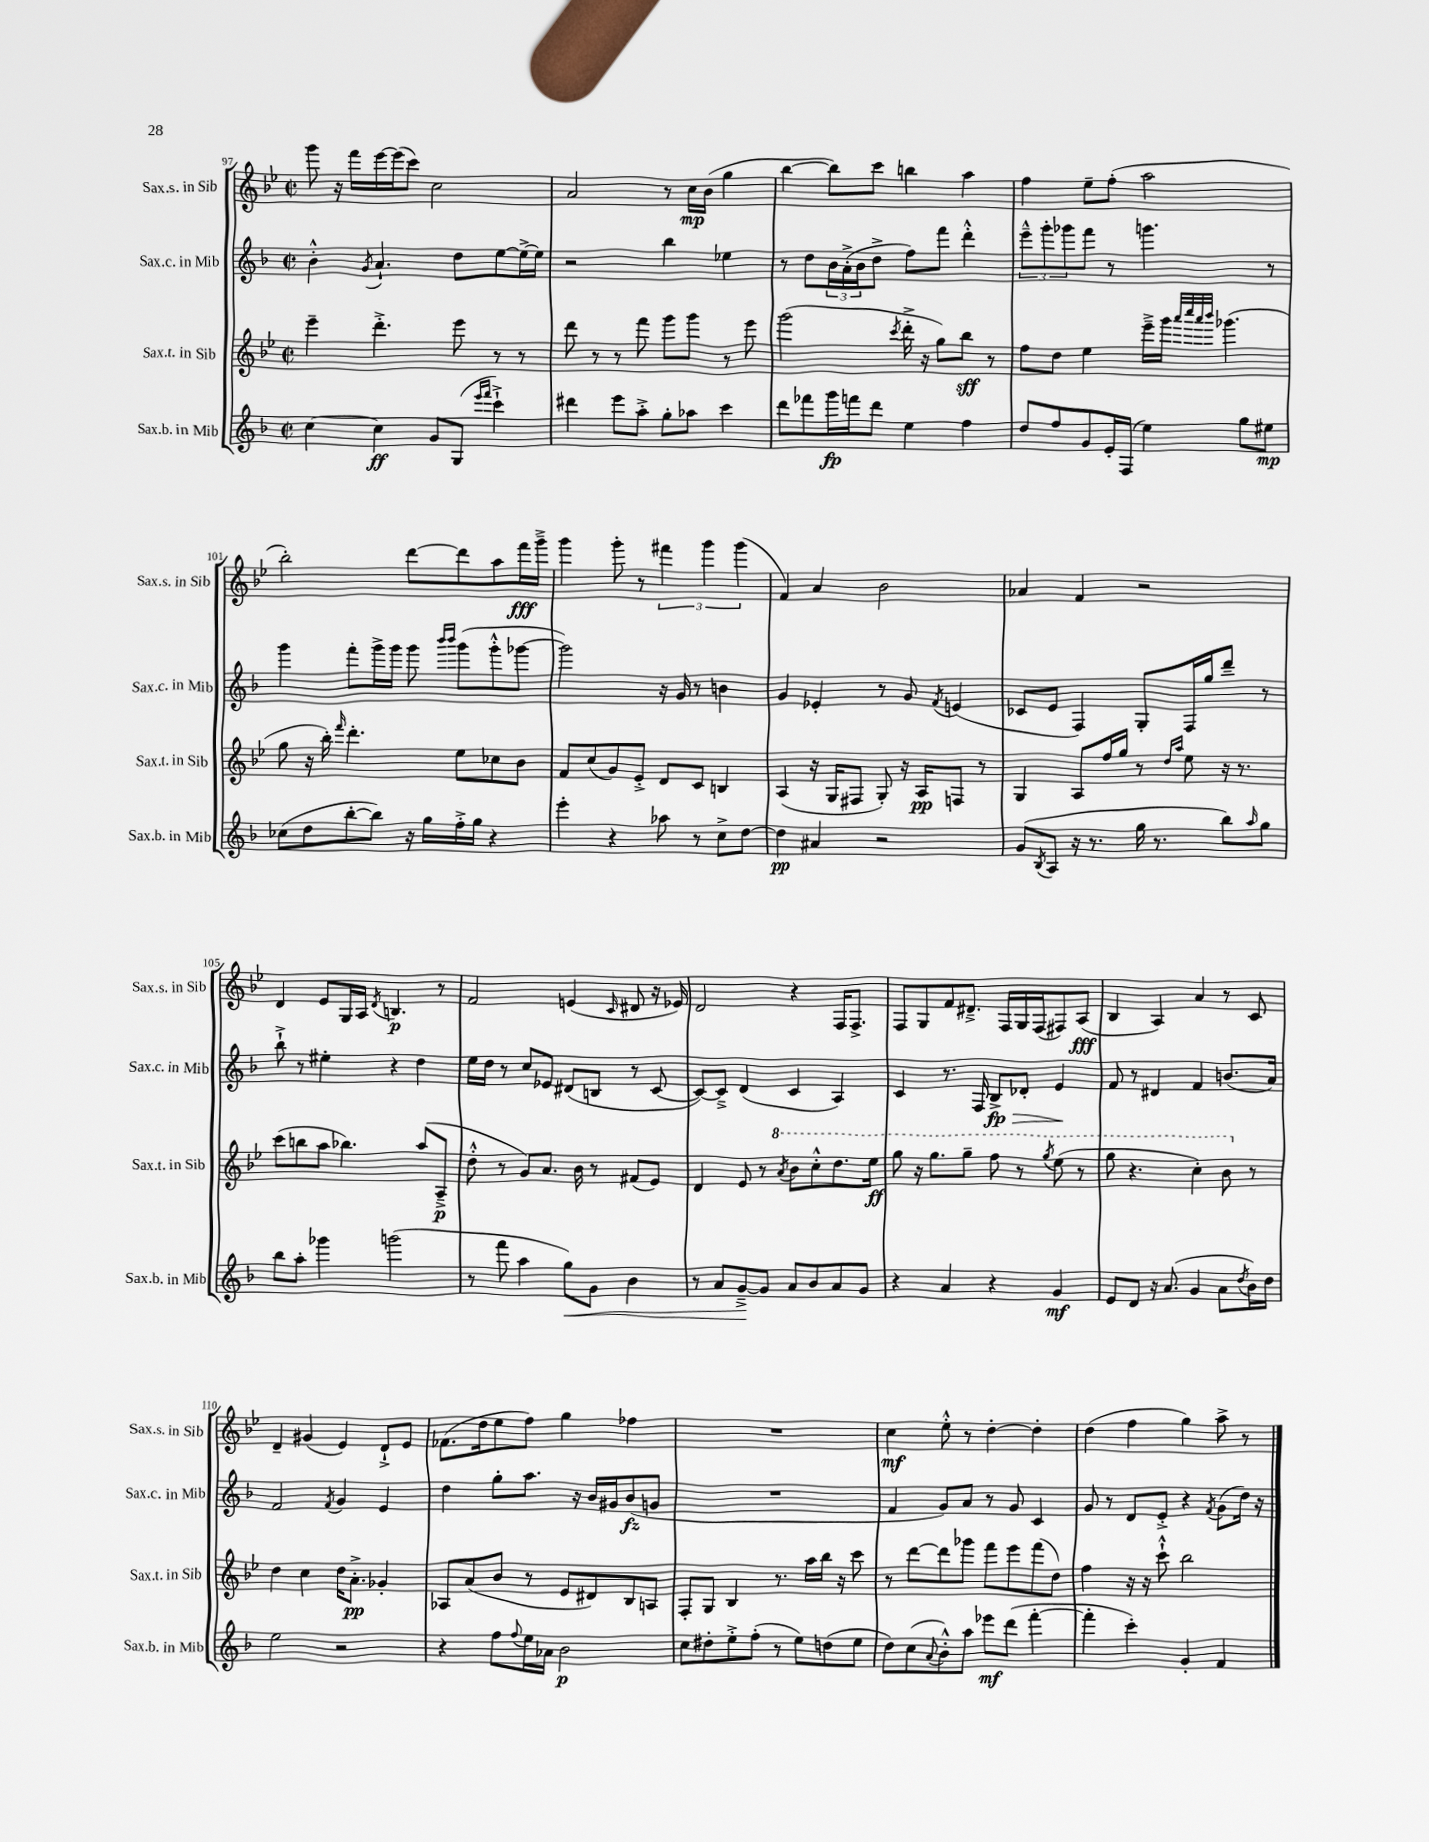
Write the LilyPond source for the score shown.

<<
\new StaffGroup <<
\new Staff = "s0" \with { instrumentName = "Sax.s. in Sib" shortInstrumentName = "Sax.s. in Sib" } {
    \clef treble \key bes \major \defaultTimeSignature \time 2/2
    g'''8 r16 f'''16 ees'''16~ ees'''16( c'''8) c''2 |
    a'2 r8 c''16\mp bes'16( g''4 |
    bes''4~ bes''8) c'''8 b''4 a''4 |
    f''4 ees''8-- f''8-.( a''2 |
    bes''2-.) d'''8~ d'''8 a''8 f'''16\fff g'''16---> |
    g'''4 g'''8-. r8 \tuplet 3/2 { fis'''4 g'''4 g'''4( } |
    f'4) a'4 bes'2 |
    aes'4 f'4 r2 |
    d'4 ees'8 g16 a16 \acciaccatura { d'8 } b4.\p r8 |
    f'2 e'4( \grace { c'16 } dis'8 r16 ees'16) |
    d'2 r4 f16 f8.-> |
    f8 g8 f'8 dis'8.---> f16 g16 f16( fis8) a8\fff( |
    bes4 a4) a'4 r8 c'8 |
    d'4-- gis'4( ees'4) d'8-!-> ees'8 |
    fes'8.( d''16 ees''8 f''8) g''4 fes''4 |
    R1 |
    c''4\mf ees''8-.-^ r8 d''4~-. d''4-. |
    d''4( f''4 g''4) a''8-> r8 \bar "|." |
}
\new Staff = "s1" \with { instrumentName = "Sax.c. in Mib" shortInstrumentName = "Sax.c. in Mib" } {
    \clef treble \key f \major \defaultTimeSignature \time 2/2
    bes'4-.-^ \acciaccatura { g'8 } a'4.-! d''8 e''8~ e''16~-> e''16 |
    r2 bes''4 ees''4 |
    r8 d''8 \tuplet 3/2 { bes'16 a'16-.->( bes'16 } d''8-> f''8) f'''8 d'''4-.-^ |
    \tuplet 3/2 { e'''8---^ g'''8-. ges'''8 } f'''8 r8 g'''4. r8 |
    g'''4 f'''8-. g'''16-> g'''16 g'''8 \grace { bes'''16 bes'''16 } g'''8( g'''8-.-^ ges'''8~ |
    ges'''2) r16 g'16 r8 b'4 |
    g'4 ees'4-. r8 g'8 \acciaccatura { f'8 } e'4( |
    ces'8 e'8 f4) g8-. f16 g''16 d'''8-- r8 |
    bes''8-!-> r8 eis''4-. r4 d''4 |
    e''16 d''16 r8 c''8 ees'8 dis'8( b8 r8 c'8~ |
    c'8~) c'8---> d'4( c'4 a4) |
    c'4 r8. f16 bes8->\fp\> des'8-. e'4\! |
    f'8 r8 dis'4 f'4 b'8.( a'16) |
    f'2 \acciaccatura { f'8 } g'4 e'4 |
    d''4 g''8-. a''8. r16 bes'16 gis'16 bes'8\fz( g'8 |
    R1 |
    f'4 g'8) a'8 r8 g'8 c'4 |
    g'8 r8 d'8 e'8-.-> r4 \acciaccatura { f'8 } g'8( d''16) r16 \bar "|." |
}
\new Staff = "s2" \with { instrumentName = "Sax.t. in Sib" shortInstrumentName = "Sax.t. in Sib" } {
    \clef treble \key bes \major \defaultTimeSignature \time 2/2
    ees'''4-- d'''4.-.-> ees'''8 r8 r8 |
    d'''8 r8 r8 f'''8 g'''8 g'''8 r8 ees'''8 |
    g'''2( \acciaccatura { c'''8 } d'''16-.-> r16 g''8) bes''8\sff r8 |
    f''8 d''8 ees''4 ees'''16---> g'''16 \grace { a'''32 c''''32 a'''32 bes'''32 } ges'''4.( |
    g''8 r16 bes''16-.) \grace { f'''16 } d'''4.-. ees''8 ces''8 bes'8 |
    f'8 c''8( g'8) ees'8-.-> d'8 c'8 b4 |
    a4( r16 g16 fis8 g8-.) r16 a16\pp f8 r8 |
    g4 a8 f''16 g''16 r8 \grace { d''16 a''16 } ees''8 r16 r8. |
    c'''8( b''8 a''8 bes''4.) a''8( a8--->\p |
    d''8-.-^ r8 g'8) a'8. bes'16 r8 fis'8( ees'8) |
    d'4 ees'8 r8 \ottava #1 \acciaccatura { a''8 } bes''8 c'''8-.-^ d'''8. ees'''16\ff |
    g'''8 r16 g'''8. g'''8-- f'''8 r8 \acciaccatura { g'''8 } ees'''8( r8 |
    g'''8 r4. c'''4-.) bes''8 \ottava #0 r8 |
    d''4 c''4 d''16 a'8.-.->\pp ges'4-. |
    aes8 a'8( bes'8 r8 ees'8 dis'8) bes8 a8 |
    f8-. g8 bes4 r8. a''16 bes''16 r16 c'''8 |
    r8 d'''8~ d'''8 ges'''8 f'''8 ees'''8 f'''8( d''8) |
    f''4 r16 r16 c'''8-!-^ bes''2 \bar "|." |
}
\new Staff = "s3" \with { instrumentName = "Sax.b. in Mib" shortInstrumentName = "Sax.b. in Mib" } {
    \clef treble \key f \major \defaultTimeSignature \time 2/2
    c''4~ c''4\ff g'8 g8( \grace { e'''16 f'''16 } c'''4-!->) |
    dis'''4 e'''8 a''8-.-> g''8-. aes''8 c'''4 |
    d'''8 fes'''8 g'''16\fp f'''16 d'''8 e''4 f''4 |
    d''8 f''8 g'8 e'16-. f16( e''4) g''8 eis''8\mp |
    ces''8( d''8 bes''8~-. bes''8) r16 g''16 f''16-.-> g''16 r4 |
    e'''4-. r4 aes''8 r8 c''8-> d''8~ |
    d''4\pp ais'4 r2 |
    g'8( \acciaccatura { bes8 } a8 r16 r8. g''16 r8. bes''8) \grace { a''16 } g''8 |
    bes''8 a''8-. ges'''4 g'''2( |
    r8 f'''8 a''4 g''8\<) g'8 bes'4 |
    r8 a'8 g'8~--->\! g'8 a'8 bes'8 a'8 g'8 |
    r4 a'4 r4 g'4\mf |
    e'8 d'8 r16 a'8.( g'4 a'8 \acciaccatura { d''8 } bes'16) d''16 |
    e''2 r2 |
    r4 f''8 \appoggiatura { f''8 } e''16 aes'16 bes'2\p |
    c''8 dis''8-. e''8-.-> f''8-.( r8 e''8) d''8( e''8 |
    d''8) c''8( \appoggiatura { a'8 } bes'8-.-^) a''8 ees'''8\mf d'''8( f'''4~-. |
    f'''4-. c'''4-.) g'4-. f'4 \bar "|." |
}
>>
>>
\layout { \context { \Score currentBarNumber = #97 } }
